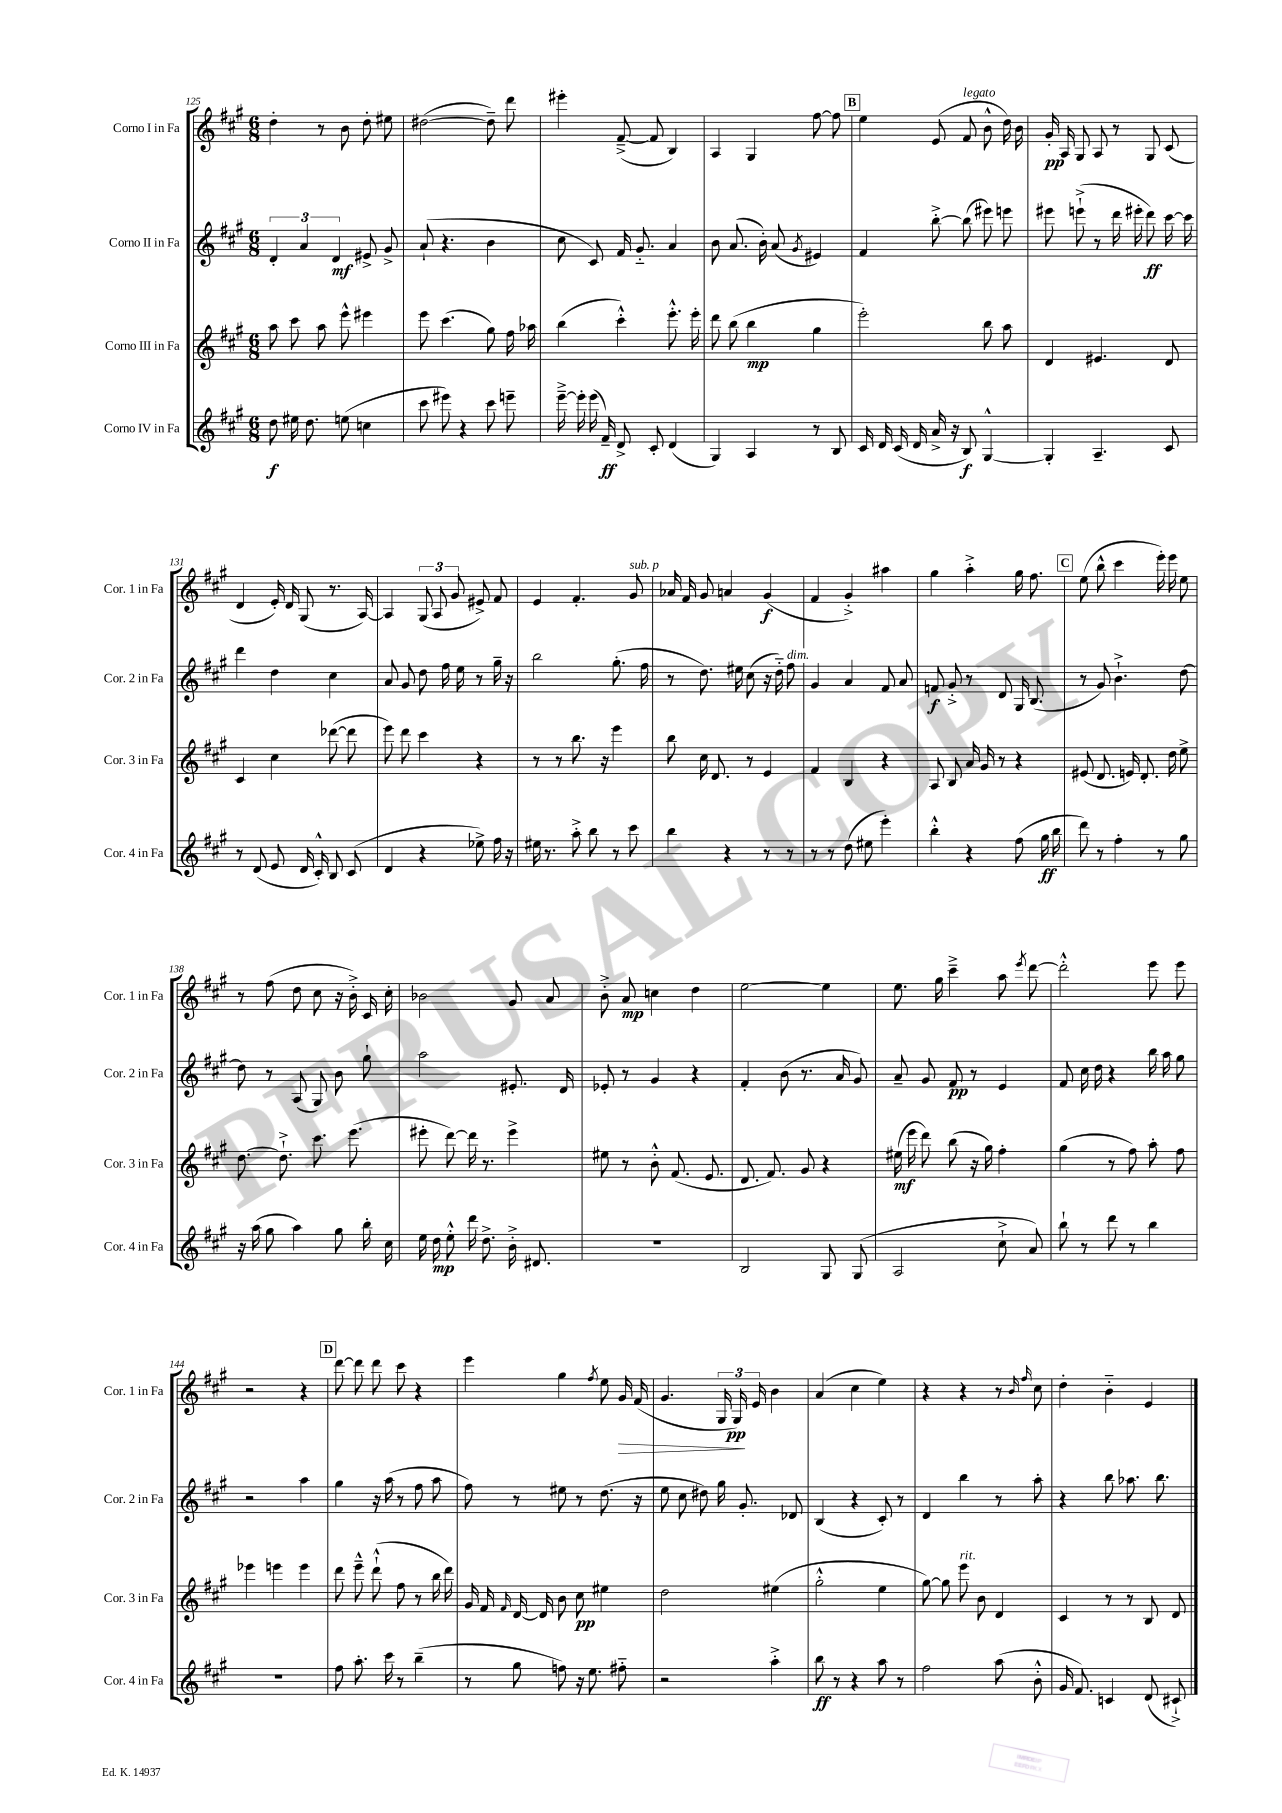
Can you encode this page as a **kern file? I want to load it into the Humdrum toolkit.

**kern	**dynam	**kern	**dynam	**kern	**dynam	**kern	**dynam
*part4	*part4	*part3	*part3	*part2	*part2	*part1	*part1
*staff4	*staff4	*staff3	*staff3	*staff2	*staff2	*staff1	*staff1
*I"Corno IV in Fa	*	*I"Corno III in Fa	*	*I"Corno II in Fa	*	*I"Corno I in Fa	*
*I'Cor. 4 in Fa	*	*I'Cor. 3 in Fa	*	*I'Cor. 2 in Fa	*	*I'Cor. 1 in Fa	*
*clefG2	*	*clefG2	*	*clefG2	*	*clefG2	*
*k[f#c#g#]	*	*k[f#c#g#]	*	*k[f#c#g#]	*	*k[f#c#g#]	*
*M6/8	*	*M6/8	*	*M6/8	*	*M6/8	*
=125	=125	=125	=125	=125	=125	=125	=125
8dd\	f	8aa\	.	6d'/	.	4dd'\	.
16ee#X\	.	8ccc#\	.	.	.	.	.
.	.	.	.	6a/	.	.	.
8.dd\	.	.	.	.	.	.	.
.	.	8aa\	.	.	.	8r	.
.	.	.	.	6d/	mf	.	.
(8een\	.	8eee^^\	.	.	.	8b\	.
4ccn\	.	4eee#X\	.	8e#X^/	.	8dd'\	.
.	.	.	.	8g#^/	.	8ee#X\	.
=126	=126	=126	=126	=126	=126	=126	=126
8ccc#\	.	8eee\	.	(8a`/	.	([2dd#X\	.
8eee#X\)	.	(4.ccc#\	.	4.r	.	.	.
4r	.	.	.	.	.	.	.
8ccc#\	.	8gg#\)	.	4b\	.	8dd#~\])	.
8eeen~\	.	16ff#\	.	.	.	8ddd\	.
.	.	16aa-X\	.	.	.	.	.
=127	=127	=127	=127	=127	=127	=127	=127
[16eee~^\	.	(4bb\	.	8cc#\	.	4eee#X'\	.
16eee'\]	.	.	.	.	.	.	.
(16eee\	.	.	.	8c#/)	.	.	.
16f#~/)	ff	.	.	.	.	.	.
8d^/	.	4ccc#'^^\)	.	16f#/	.	([8f#~^/	.
.	.	.	.	8.g#/	.	.	.
8c#'/	.	.	.	.	.	8f#/]	.
(4d/	.	8.eee'^^\	.	4a/	.	4B/)	.
.	.	16eee'\	.	.	.	.	.
=128	=128	=128	=128	=128	=128	=128	=128
4G#/)	.	8ddd\	.	8b\	.	4A/	.
.	.	(8bb\	.	(8.a/	.	.	.
4A/	.	4bb\	mp	.	.	4G#/	.
.	.	.	.	16b'\)	.	.	.
.	.	.	.	(8a/	.	.	.
.	.	.	.	8qg#/	.	.	.
8r	.	4gg#\	.	4e#X/)	.	[8ff#\	.
8B/	.	.	.	.	.	8ff#\]	.
!!LO:REH:place=s1:t=B
=129	=129	=129	=129	=129	=129	=129	=129
16c#/	.	2eee'\)	.	4f#/	.	4ee\	.
16d/	.	.	.	.	.	.	.
(16c#/	.	.	.	.	.	.	.
16d/	.	.	.	.	.	.	.
16a^/	.	.	.	[8bb'^\	.	(8e/	.
16r	.	.	.	.	.	.	.
!	!	!	!	!	!	!LO:TX:a:i:t=legato	!
8B/)	f	.	.	(8bb\]	.	8f#/	.
[4G#^^/	.	8bb\	.	8eee#X\)	.	8b^^\	.
.	.	8aa\	.	8eeen\	.	16dd\)	.
.	.	.	.	.	.	16b\	.
=130	=130	=130	=130	=130	=130	=130	=130
4G#'/]	.	4d/	.	8eee#X\	.	16g#'/	pp
.	.	.	.	.	.	16A/	.
.	.	.	.	(8eeen`^\	.	8G#/	.
4.A~/	.	4.e#X/	.	8r	.	8A/	.
.	.	.	.	16ddd\	.	8r	.
.	.	.	.	16eee#X'\	.	.	.
.	.	.	.	8ddd\)	ff	8G#/	.
8c#/	.	8d/	.	[16ccc#\	.	(8c#/	.
.	.	.	.	16ccc#\]	.	.	.
!!LO:LB:g=z
=131	=131	=131	=131	=131	=131	=131	=131
8r	.	4c#/	.	4ddd\	.	4d/	.
(8d/	.	.	.	.	.	.	.
8e/	.	4cc#\	.	4dd\	.	16e'/)	.
.	.	.	.	.	.	16d/	.
16d/	.	.	.	.	.	(8G#/	.
16c#'^^/)	.	.	.	.	.	.	.
8B/	.	([8ddd-X\	.	4cc#\	.	8.r	.
(8c#/	.	8ddd-\]	.	.	.	.	.
.	.	.	.	.	.	[16A/)	.
=132	=132	=132	=132	=132	=132	=132	=132
4d/	.	8eee\)	.	8a/	.	4A/]	.
.	.	8ddd\	.	8g#/	.	.	.
4r	.	4ccc#\	.	8dd\	.	(12G#/	.
.	.	.	.	.	.	12A/	.
.	.	.	.	16ff#\	.	.	.
.	.	.	.	.	.	12g#/	.
.	.	.	.	16ee\	.	.	.
8ee-X^\)	.	4r	.	8r	.	8e#X^/)	.
16ff#\	.	.	.	16gg#~\	.	8f#/	.
16r	.	.	.	16r	.	.	.
=133	=133	=133	=133	=133	=133	=133	=133
16ee#X\	.	8r	.	2bb\	.	4e/	.
8.r	.	.	.	.	.	.	.
.	.	8r	.	.	.	.	.
8aa'^\	.	8.bb\	.	.	.	4.f#'/	.
8bb\	.	.	.	.	.	.	.
.	.	16r	.	.	.	.	.
8r	.	4eee\	.	(8.gg#'\	.	.	.
!	!	!	!	!	!	!LO:TX:a:i:t=sub. p	!
8ccc#\	.	.	.	.	.	8g#/	.
.	.	.	.	16ff#\	.	.	.
=134	=134	=134	=134	=134	=134	=134	=134
4bb\	.	8bb\	.	8r	.	16a-X/	.
.	.	.	.	.	.	16f#/	.
.	.	16cc#\	.	8.dd\)	.	8g#/	.
.	.	8.d/	.	.	.	.	.
4r	.	.	.	.	.	4an/	.
.	.	.	.	16ee#X\	.	.	.
.	.	8r	.	(8cc#\	.	.	.
8r	.	4e/	.	16r	.	(4g#/	f
.	.	.	.	16dd\)	.	.	.
!	!	!	!	!LO:TX:a:i:t=dim.	!	!	!
8r	.	.	.	8ff#\	.	.	.
=135	=135	=135	=135	=135	=135	=135	=135
8r	.	4f#/	.	4g#/	.	4f#/	.
8r	.	.	.	.	.	.	.
(8dd\	.	4B/	.	4a/	.	4g#'^/)	.
8ee#X\	.	.	.	.	.	.	.
4eee'\)	.	4r	.	8f#/	.	4aa#X\	.
.	.	.	.	8a/	.	.	.
=136	=136	=136	=136	=136	=136	=136	=136
4bb'^^\	.	8A/	.	8fn/	f	4gg#\	.
.	.	8B/	.	8g#'^/	.	.	.
4r	.	16a/	.	8r	.	4aa'^\	.
.	.	16g#/	.	.	.	.	.
.	.	8r	.	8d/	.	.	.
(8ff#\	.	4r	.	16G#/	.	16gg#\	.
.	.	.	.	(8.B/	.	8.ff#\	.
16gg#\	ff	.	.	.	.	.	.
16bb\	.	.	.	.	.	.	.
!!LO:REH:place=s1:t=C
=137	=137	=137	=137	=137	=137	=137	=137
8ddd\)	.	(8e#X/	.	8r	.	(8ee\	.
8r	.	8.d/	.	8g#/)	.	8bb^^\	.
4ff#'\	.	.	.	4.b`^\	.	4ccc#\	.
.	.	16en/)	.	.	.	.	.
.	.	8.d'/	.	.	.	.	.
8r	.	.	.	.	.	16eee'\)	.
.	.	16dd\	.	.	.	16eee\	.
8gg#\	.	8ee^\	.	[8dd\	.	8ee\	.
!!LO:LB:g=z
=138	=138	=138	=138	=138	=138	=138	=138
16r	.	[8.dd\	.	8dd\]	.	8r	.
(16aa\	.	.	.	.	.	.	.
8gg#\	.	.	.	8r	.	(8ff#\	.
.	.	8.dd`^\]	.	.	.	.	.
4aa\)	.	.	.	(8A/	.	8dd\	.
.	.	8.ccc#\	.	8G#/)	.	8cc#\	.
8gg#\	.	.	.	8b\	.	16r	.
.	.	(8.eee\	.	.	.	16b'^\)	.
16bb'\	.	.	.	8gg#`\	.	16c#/	.
16cc#\	.	.	.	.	.	16cc#'\	.
=139	=139	=139	=139	=139	=139	=139	=139
16ee\	.	8eee#X'\	.	2aa\	.	2b-X\	.
16dd\	mp	.	.	.	.	.	.
8ee'^^\	.	[8ddd\)	.	.	.	.	.
16ddd\	.	16ddd\]	.	.	.	.	.
8.dd^\	.	8.r	.	.	.	.	.
16b'^\	.	4eee#^\	.	8.e#X'/	.	8g#/	.
8.d#X/	.	.	.	.	.	.	.
.	.	.	.	.	.	8a/	.
.	.	.	.	16d/	.	.	.
=140	=140	=140	=140	=140	=140	=140	=140
2.r	.	8ee#X\	.	8e-X'/	.	8b'^\	.
.	.	8r	.	8r	.	8a/	mp
.	.	8b'^^\	.	4g#/	.	4ccn\	.
.	.	(8.f#/	.	.	.	.	.
.	.	.	.	4r	.	4dd\	.
.	.	8.e/	.	.	.	.	.
=141	=141	=141	=141	=141	=141	=141	=141
2B/	.	8.d/	.	4f#'/	.	[2ee\	.
.	.	8.f#/)	.	.	.	.	.
.	.	.	.	(8b\	.	.	.
.	.	8g#/	.	8.r	.	.	.
8G#/	.	4r	.	.	.	4ee\]	.
.	.	.	.	16a/	.	.	.
(8G#/	.	.	.	8g#/)	.	.	.
=142	=142	=142	=142	=142	=142	=142	=142
2A/	.	(16ee#X\	mf	8a~/	.	8.ee\	.
.	.	16eee\	.	.	.	.	.
.	.	8ddd\)	.	8g#/	.	.	.
.	.	.	.	.	.	16gg#\	.
.	.	(8bb\	.	8f#/	pp	4ccc#~^\	.
.	.	16r	.	8r	.	.	.
.	.	16gg#\)	.	.	.	.	.
8cc#`^\	.	4ff#'\	.	4e/	.	8aa\	.
.	.	.	.	.	.	8qeee/	.
8a/)	.	.	.	.	.	[8ddd\	.
=143	=143	=143	=143	=143	=143	=143	=143
8bb`\	.	(4gg#\	.	8f#/	.	2ddd'^^\]	.
8r	.	.	.	16cc#\	.	.	.
.	.	.	.	16dd\	.	.	.
8ddd\	.	8r	.	4r	.	.	.
8r	.	8ff#\)	.	.	.	.	.
4bb\	.	8aa'\	.	16bb\	.	8eee\	.
.	.	.	.	16aa\	.	.	.
.	.	8ff#\	.	8gg#\	.	8eee\	.
!!LO:LB:g=z
=144	=144	=144	=144	=144	=144	=144	=144
2.r	.	4eee-X\	.	2r	.	2r	.
.	.	4eeen\	.	.	.	.	.
.	.	4eee\	.	4aa\	.	4r	.
!!LO:REH:place=s1:t=D
=145	=145	=145	=145	=145	=145	=145	=145
8ff#\	.	8ddd\	.	4gg#\	.	[8ddd\	.
8.aa'\	.	8eee~^^\	.	.	.	8ddd\]	.
.	.	(8ddd`^^\	.	16r	.	8ddd\	.
16ccc#\	.	.	.	(16aa\	.	.	.
8r	.	8ff#\	.	8r	.	8ccc#\	.
(4bb~\	.	8r	.	8ff#\	.	4r	.
.	.	16bb\	.	8aa\	.	.	.
.	.	16ddd\)	.	.	.	.	.
=146	=146	=146	=146	=146	=146	=146	=146
8r	.	16g#/	.	8ff#\)	.	4eee\	.
.	.	16f#/	.	.	.	.	.
.	.	16qqf#/	.	.	.	.	.
8gg#\	.	[16d/	.	8r	.	.	.
.	.	16d/]	.	.	.	.	.
8ffn\)	.	8b\	.	8ee#X\	.	4gg#\	.
16r	.	8cc#\	pp	8r	.	.	.
8.ee\	.	.	.	.	.	.	.
.	.	.	.	.	.	8qff#/	.
.	.	4ee#X\	.	(8.dd\	.	8ee\	.
!	!	!	!	!	!	!	!LO:HP:b
8ff#X\	.	.	.	.	.	16g#/	>
.	.	.	.	16r	.	(16f#/	.
=147	=147	=147	=147	=147	=147	=147	=147
2r	.	2dd\	.	8ee\	.	4.g#/	.
.	.	.	.	8cc#\	.	.	.
.	.	.	.	8dd#X\)	.	.	.
.	.	.	.	16gg#\	.	24G#/	.
.	.	.	.	.	.	24G#/)	pp
.	.	.	.	8.g#'/	.	.	.
.	.	.	.	.	.	24e/	]
4aa'^\	.	(4ee#X\	.	.	.	4b\	.
.	.	.	.	8d-X/	.	.	.
=148	=148	=148	=148	=148	=148	=148	=148
8bb\	ff	2gg#'^^\	.	(4B/	.	(4a/	.
8r	.	.	.	.	.	.	.
4r	.	.	.	4r	.	4cc#\	.
8aa\	.	4ee\	.	8c#'/)	.	4ee\)	.
8r	.	.	.	8r	.	.	.
=149	=149	=149	=149	=149	=149	=149	=149
2ff#\	.	[8gg#\)	.	4d/	.	4r	.
.	.	8gg#\]	.	.	.	.	.
!	!	!LO:TX:a:i:t=rit.	!	!	!	!	!
.	.	8eee\	.	4bb\	.	4r	.
.	.	8b\	.	.	.	.	.
(8aa\	.	4d/	.	8r	.	8r	.
.	.	.	.	.	.	16qqb/	.
.	.	.	.	.	.	16qqff#/	.
8b'^^\	.	.	.	8aa'\	.	8cc#\	.
=150	=150	=150	=150	=150	=150	=150	=150
16g#/	.	4c#/	.	4r	.	4dd'\	.
8.f#/)	.	.	.	.	.	.	.
4cn/	.	8r	.	8bb\	.	4b\	.
.	.	8r	.	8.aa-X\	.	.	.
(8d/	.	8B/	.	.	.	4e/	.
.	.	.	.	8.bb\	.	.	.
8c#X`^/)	.	8d/	.	.	.	.	.
==	==	==	==	==	==	==	==
*-	*-	*-	*-	*-	*-	*-	*-
